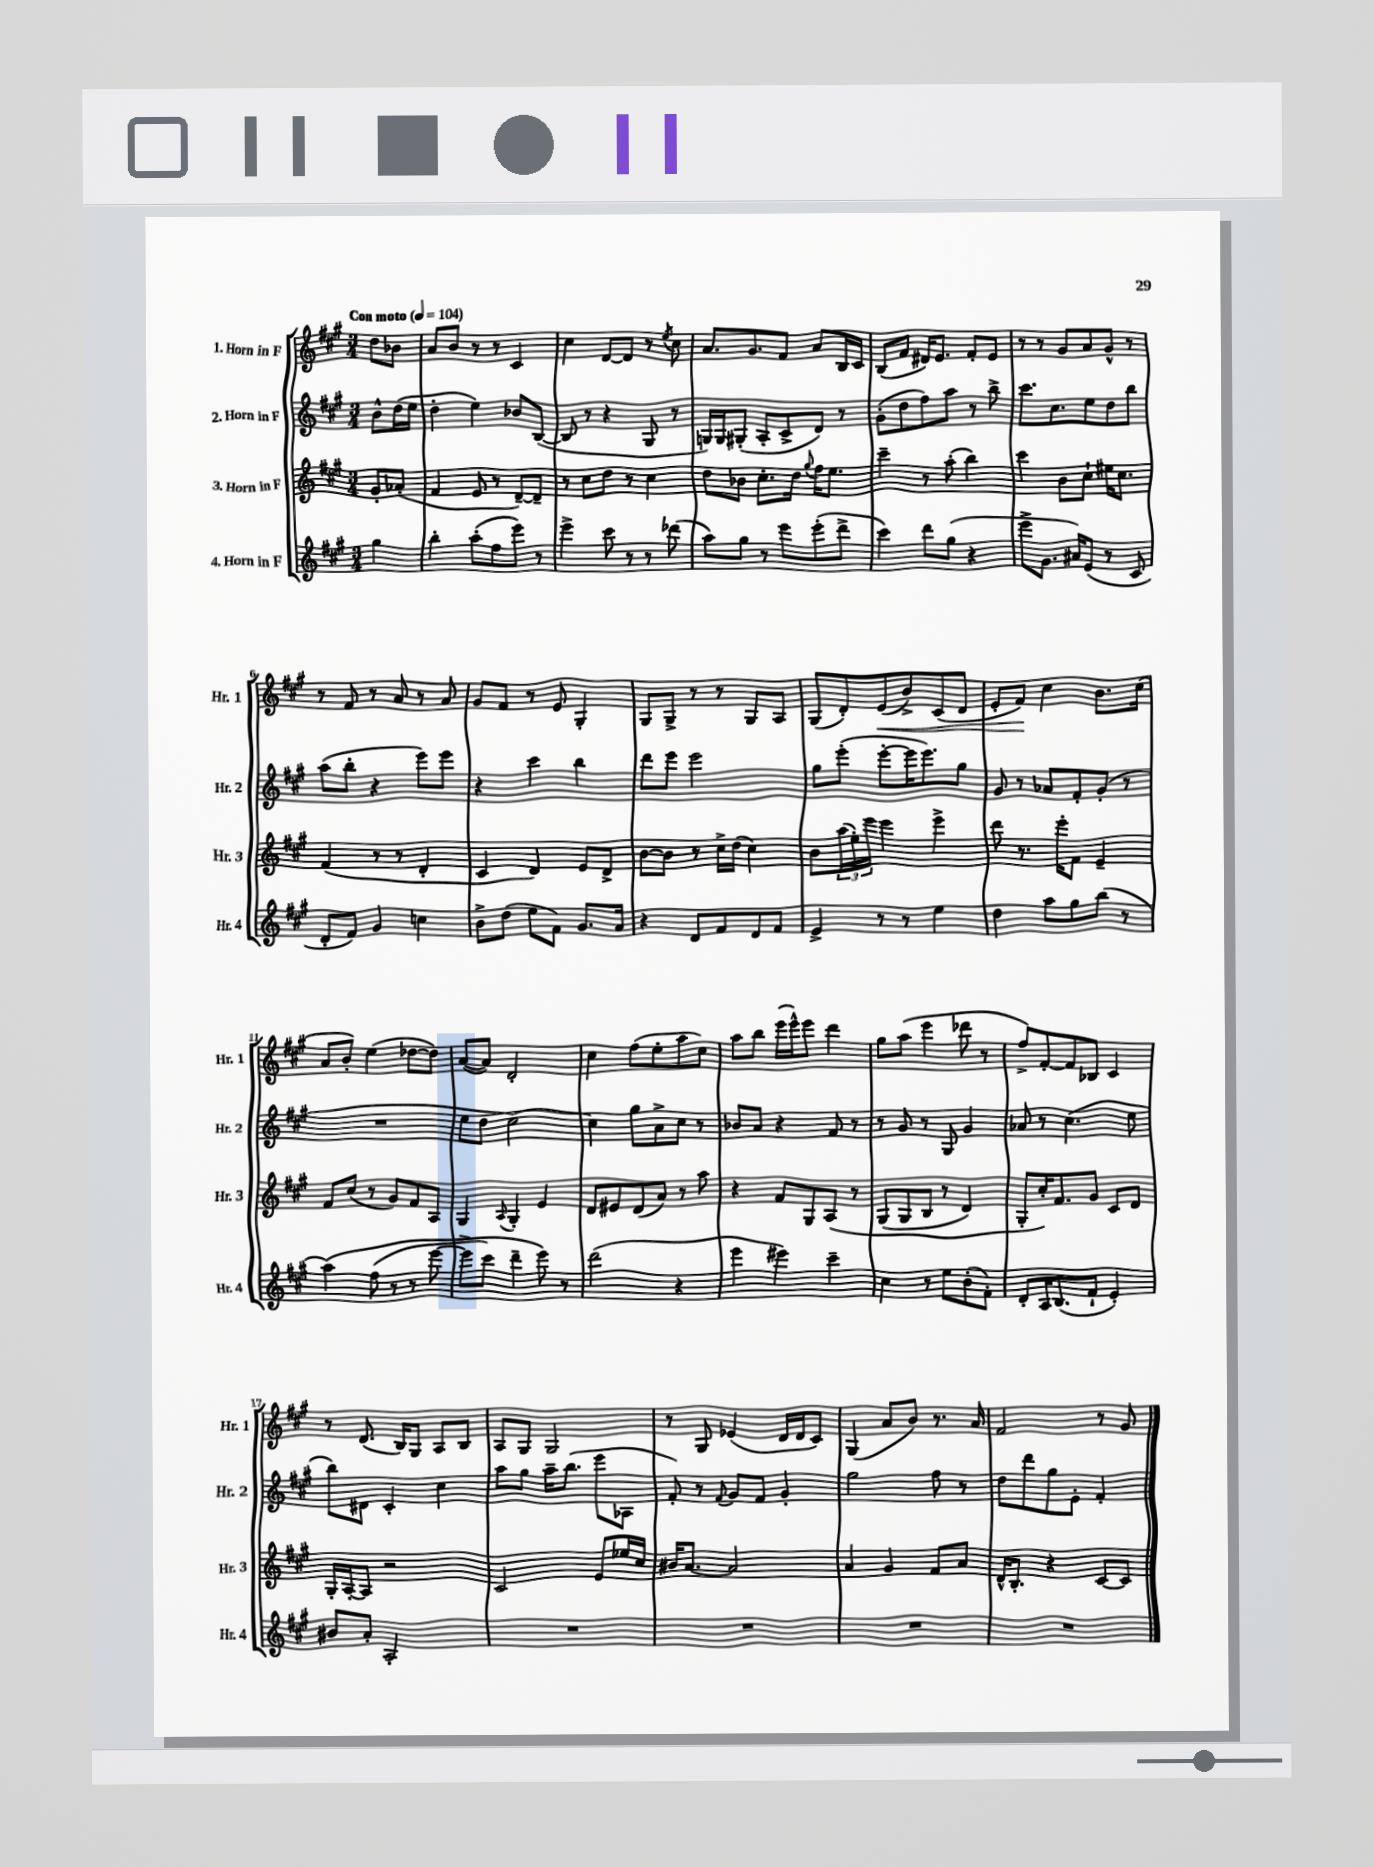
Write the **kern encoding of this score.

**kern	**kern	**kern	**kern
*staff4	*staff3	*staff2	*staff1
*clefG2	*clefG2	*clefG2	*clefG2
*k[f#c#g#]	*k[f#c#g#]	*k[f#c#g#]	*k[f#c#g#]
*M3/4	*M3/4	*M3/4	*M3/4
*MM104	*MM104	*MM104	*MM104
4gg#	8g#'	8b^^	8dd
.	(8a-'	(16dd	8b-
.	.	16ee	.
=	=	=	=
4bb'	4f#	4dd'	8a
.	.	.	8b
(8aa'	8e	4ee)	8r
8ff#	8r	.	8r
8eee)	[8d~)	8b-	4c#
8r	8d~]	([8B	.
=	=	=	=
4eee^	8r	8B]	4cc#
.	8cc#	8r	.
8ccc#	8dd	4r	[8d
8r	8r	.	8d]
8r	4cc#	8G#	8r
.	.	.	8qee
(8ddd-	.	8r	8cc#
=	=	=	=
8aa)	8dd	16G)	8.a
.	.	16G	.
8gg#	8b-	(8G#'	.
.	.	.	8.g#
8r	8.cc#'	8A'	.
8eee	.	8c#^	8f#
.	16dd	.	.
.	8qqgg#	.	.
(8eee'	16ff#	8d)	8a
.	8.ee	.	.
8ddd^	.	8r	16B
.	.	.	16c#
=	=	=	=
4ccc#)	4ccc#~	(8g#'	(8B
.	.	8dd	8f#
8ddd	8r	8ff#)	16d#)
.	.	.	8.e
(8gg#	(8aa'	8aa	.
4r	4bb)	8r	8f#'
.	.	8bb^	8e
=	=	=	=
8eee^	4ccc#	8.ccc#	8r
8.g#	.	.	8r
.	.	8.cc#	.
.	8b	.	8g#
16a#)	.	.	.
(8e	8cc#`	8ee	8a
8r	16ee#	8dd	8g#^^
.	8.cc#	.	.
8c#	.	8bb	8r
=	=	=	=
8d'	(4f#	(8aa	8r
8f#)	.	8bb'	8f#
4g#	8r	4r	8r
.	8r	.	8a
4cc	4d'	8eee)	8r
.	.	8eee	8a
=	=	=	=
8b^	4c#	4r	8g#
(8dd	.	.	8f#
8ee	4d)	4ccc#	8r
8f#)	.	.	8e
8.g#	8e	4bb	4G#'
.	8d^	.	.
16a	.	.	.
=	=	=	=
4r	[8b	8ddd	8G#
.	8b]	8eee	8G#^
8d	8r	2eee	8r
8f#	16cc#^	.	8r
.	(16dd	.	.
8d	4cc#)	.	8G#
8f#	.	.	8A
=	=	=	=
4e^	8b	8gg#	(8G#
.	(24aa	(8eee'	8d')
.	24ee')	.	.
.	24eee	.	.
8r	4eee	[8eee'	(8e
8r	.	16eee]	8b^)
.	.	8.eee)	.
4ee	4eee^	.	(8c#
.	.	8gg#	8d
=	=	=	=
4dd	8ddd	8g#	8e'
.	8.r	8r	8f#)
8aa	.	8a-	4cc#
.	16eee'	.	.
8gg#	8f#	8f#'	.
(8bb	4e~	(8g#'	8.b
8r	.	8r	.
.	.	.	(16cc#
=	=	=	=
&(4aa)	8f#	2.r	8a
.	(8cc#	.	8b')
(8ff#	8r	.	(4ee
8r	8g#)	.	.
8r	8f#	.	[8dd-
[8eee	8A	.	8dd-])
=	=	=	=
8eee^]	4G#	8ee	([8a
8ccc#)	.	8dd	8a])
.	8qqA	.	.
4ddd~	4G#'	[2cc#)	2d'
8eee&)	4e	.	.
8r	.	.	.
=	=	=	=
(2ddd	8d	4cc#]	4cc#
.	8e#	.	.
.	(8d	8gg#	(8ff#
.	8a)	8a^	8ee'
4r	8r	8cc#	8aa
.	8aa	8r	8cc#)
=	=	=	=
4eee	4r	8b-	8aa
.	.	8a	8bb
4eee#)	8f#	4r	(16eee
.	.	.	16eee^^)
.	8G#	.	8eee
4ccc#~	&(8A	8f#	4ddd
.	8r	8r	.
=	=	=	=
4cc#	(8G#	8r	8gg#
.	8G#	8g#	(8aa
8r	8B	8r	4eee
8ee	8r	8G#	.
(8b'	4d)	4g#	8ddd-
8f#')	.	.	8r
=	=	=	=
8d'	8G#'	8a-	8ff#^)
16A	16cc#'&)	8r	[8f#'
(8.B	8.f#	.	.
.	.	(4.cc#	8f#]
8f#`	8g#	.	8B-
4e')	8c#	.	4c#
.	8d	8ee	.
=	=	=	=
8b#	16G#'	8bb)	8r
.	[16A'	.	.
8a'	8A]	8d#	(8.d
2A'	2r	4c#'	.
.	.	.	16B)
.	.	.	8G#
.	.	4cc#	8A
.	.	.	8B
=	=	=	=
2.r	2c#	8aa	8A
.	.	8gg#	8G#
.	.	16aa~	2G#
.	.	(8.bb	.
.	8e	8eee	.
.	16ee-	8A-	.
.	16cc#	.	.
=	=	=	=
2.r	16b#	8f#')	8r
.	[8.a	.	.
.	.	8r	8G#
.	.	8qqf#	.
.	2a]	8g#	(4e-
.	.	8f#	.
.	.	4g#'	16d
.	.	.	16d
.	.	.	8c#)
=	=	=	=
2.r	4a	2gg#	(4G#
.	4g#	.	8a
.	.	.	8b)
.	8f#	8ff#	8.r
.	8a	8r	.
.	.	.	16a
=	=	=	=
2.r	16d^^	8dd	2f#
.	8.B'	.	.
.	.	8ddd	.
.	4r	8gg#	.
.	.	8e'	.
.	[8c#	4f#'	8r
.	8c#]	.	8g#
==	==	==	==
*-	*-	*-	*-
